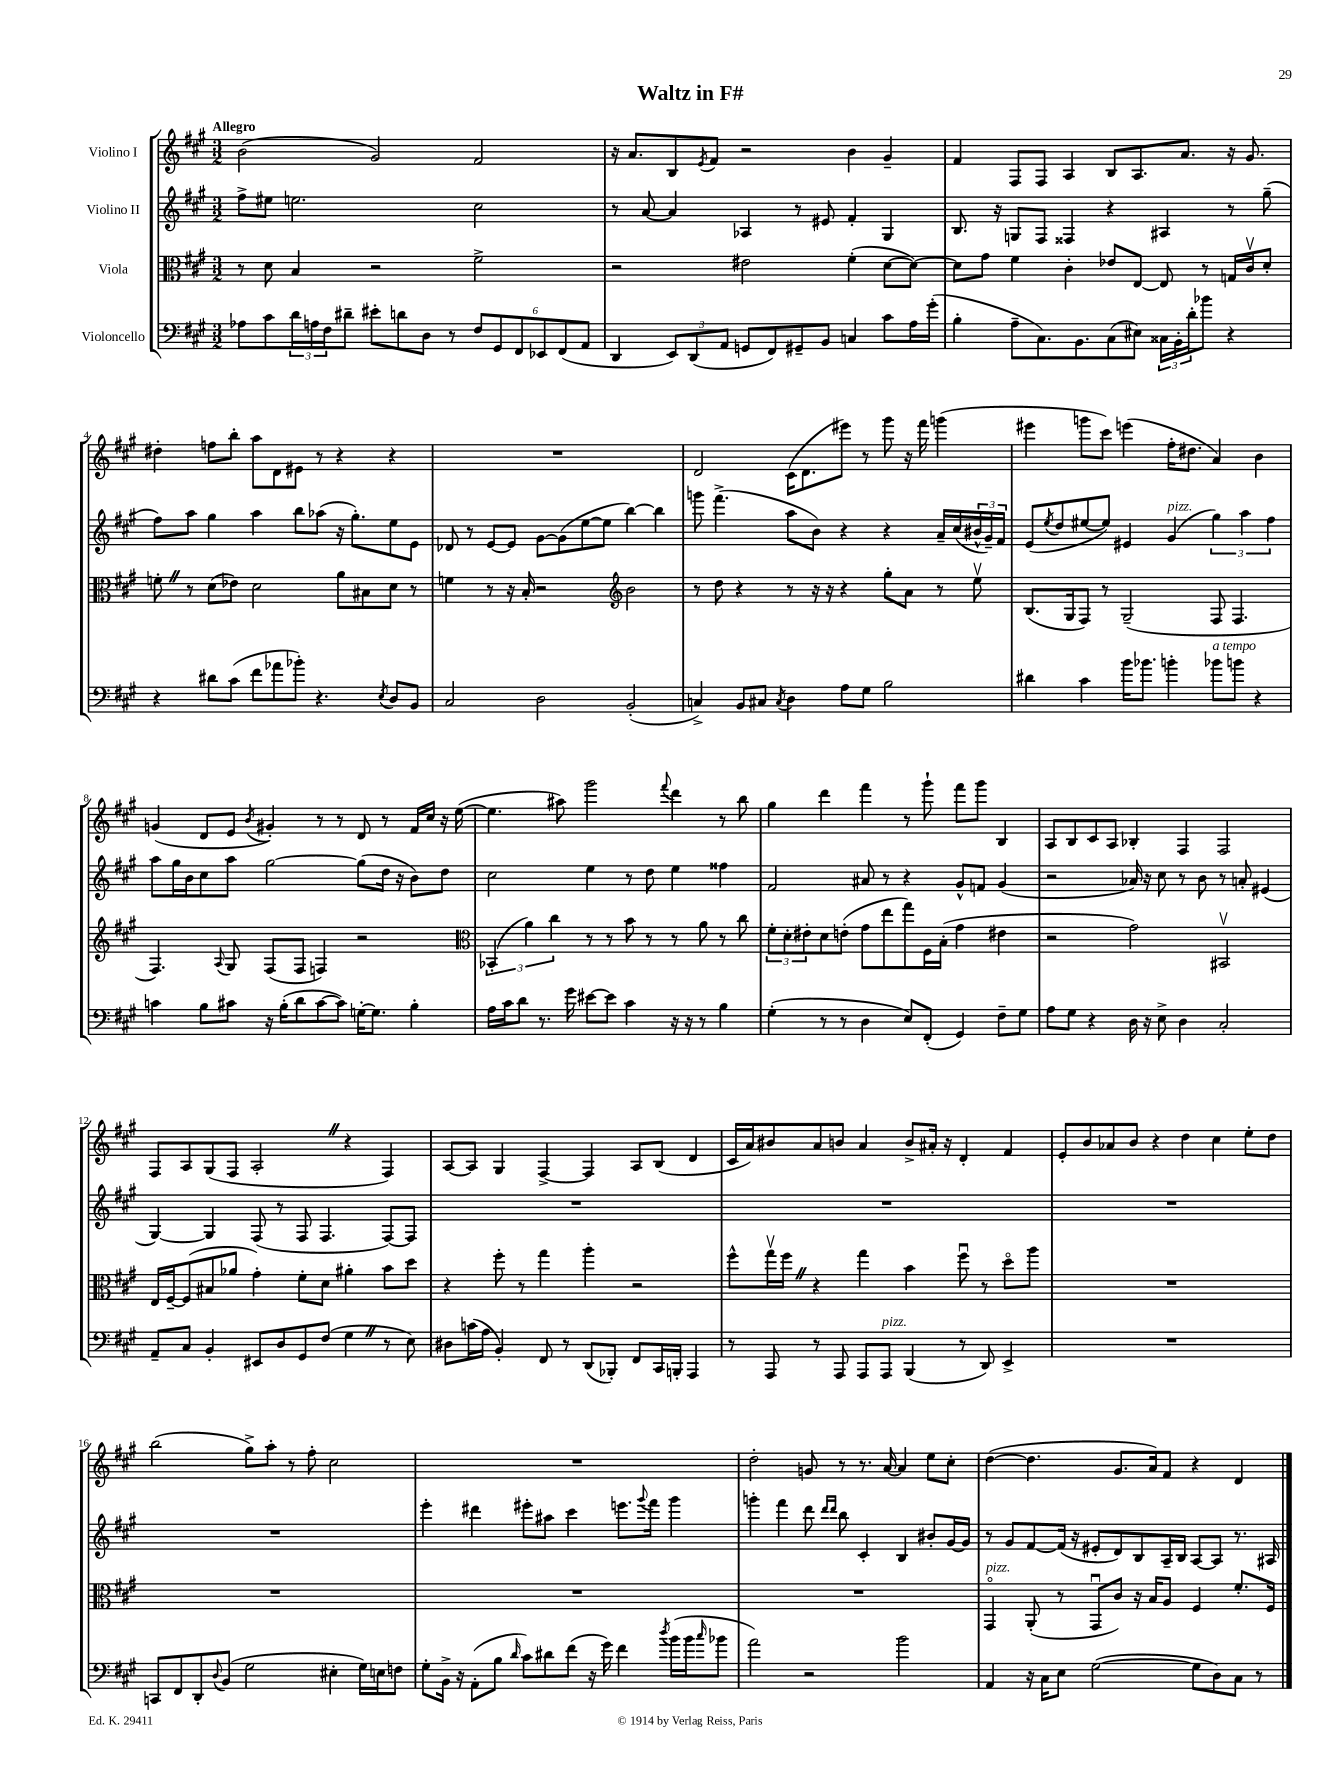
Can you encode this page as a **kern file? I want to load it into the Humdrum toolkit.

**kern	**kern	**kern	**kern
*part4	*part3	*part2	*part1
*staff4	*staff3	*staff2	*staff1
*I"Violoncello	*I"Viola	*I"Violino II	*I"Violino I
*clefF4	*clefC3	*clefG2	*clefG2
*k[f#c#g#]	*k[f#c#g#]	*k[f#c#g#]	*k[f#c#g#]
*M3/2	*M3/2	*M3/2	*M3/2
=1	=1	=1	=1
!	!	!	!LO:TX:a:B:t=Allegro
8A-X\L	8r	8ff#^\L	(2b\
8c#\	8d\	8ee#X\J	.
24d\L	4B/	2.een\	.
24An\	.	.	.
24F#\J	.	.	.
8d#X~\J	.	.	.
8e#X'\L	2r	.	2g#/)
8dn\	.	.	.
8D\J	.	.	.
8r	.	.	.
12F#/L	2f#^\	2cc#\	2f#/
12GG#/	.	.	.
12FF#/	.	.	.
12EE-X/	.	.	.
(12FF#/	.	.	.
12AA/J	.	.	.
=2	=2	=2	=2
4DD/	2r	8r	16r
.	.	.	8.a/L
.	.	[8a/	.
12EE/L)	.	4a/]	8B/
(12DD/	.	.	.
.	.	.	8qe/
.	.	.	8f#/J
12AA/J	.	.	.
8GGn/L	2e#X\	4A-X/	2r
8FF#/)	.	.	.
8GG#X~/	.	8r	.
8BB/J	.	8e#X/	.
4Cn/	(4f#'\	4f#'/	4b\
8c#\L	[8d\L	4G#/	4g#~/
16A\L	8d\J_)	.	.
(16g#'\JJ	.	.	.
=3	=3	=3	=3
4B'\	8d\L]	8.B/	4f#/
.	8g#\J	.	.
.	.	16r	.
8A~\L	4f#\	8Gn/L	8F#/L
8.C#\)	.	8F#/J	8F#/J
.	4c#'\	4F##X/	4A/
8.BB\	.	.	.
(8C#\	8e-X/L	4r	8B/L
8E#X\J)	[8E/J	.	8.A/
24C##X\LL	8E/]	4A#X/	.
24BB'\	.	.	.
.	.	.	8.a/J
24d'\J	.	.	.
8b-X\J	8r	.	.
4r	16Gn/LL	8r	16r
.	16c#v/J	.	8.g#/
.	8d'/J	(8gg#~\	.
!!LO:LB:g=z
=4	=4	=4	=4
4r	8fn'Z\	8ff#\L)	4dd#X'\
.	8r	8aa\J	.
8d#X\L	(8d\L	4gg#\	8ffn\L
(8c#\J	8e-X\J)	.	8bb'\J
8f#\L	2d\	4aa\	8aa\L
8a-X\	.	.	8d\
8b-X'\J)	.	8bb\L	8e#X\J
4.r	.	(8aa-X\J	8r
.	8a\L	16r	4r
.	.	8.gg#'\L)	.
.	8B#X\	.	.
8qE/	.	.	.
8D/L	8d\J	8ee\	4r
8BB/J	8r	8e\J	.
=5	=5	=5	=5
2C#/	4fn\	8d-X/	1.r
.	.	8r	.
.	8r	[8e/L	.
.	16r	8e/J]	.
.	16B'/	.	.
2D\	2r	[8g#\L	.
.	.	(8g#\]	.
.	.	[8ee\	.
.	.	8ee\J]	.
*	*clefG2	*	*
(2BB'/	2b\	[4bb\)	.
.	.	4bb\]	.
=6	=6	=6	=6
4Cn^/)	8r	8gggn\	2d/
.	8dd\	(4.fff#^\	.
8BB/L	4r	.	.
8C#X/J	.	.	.
8qC#/	.	.	.
4D\	8r	8aa\L	(16c#\KL
.	.	.	8.d\
.	16r	8b\J)	.
.	16r	.	.
8A\L	4r	4r	8eee#X\J)
8G#\J	.	.	8r
2B\	8gg#'\L	4r	8ggg#\
.	8a\J	.	16r
.	.	.	16fff#\
.	8r	16a~/LL	(4gggn\
.	.	(16cc#/	.
.	8eev\	24b#X^^/	.
.	.	24g#~/)	.
.	.	24f#/JJ	.
=7	=7	=7	=7
4d#X\	(8.B/L	(8e/L	4eee#X\
.	.	8qee/	.
.	.	8dd/	.
.	16G#/k	.	.
4c#\	8F#/J)	[8ee#X/	8gggn\L
.	8r	8ee#/J])	8ccc#\J)
16b\KL	(2G#~/	4e#X/	(4eeen\
8.b-X\J	.	.	.
!	!	!LO:TX:a:i:t=pizz.	!
4bn'\	.	(4g#/	16ff#'\KL
.	.	.	8.dd#X\J
!LO:TX:a:i:t=a tempo	!	!	!
8b-X\L	8F#/	6gg#\)	4a/)
8bn\J	4.F#/	.	.
.	.	6aa\	.
4r	.	.	4b\
.	.	6ff#\	.
!!LO:LB:g=z
=8	=8	=8	=8
4cn\	4.F#/)	8aa\L	(4gn/
.	.	16gg#\L	.
.	.	16b\J	.
8B\L	.	8cc#\	8d/L
.	8qqA/	.	.
8c#X\J	8G#/	8aa\J	8e/J
.	.	.	8qb/
16r	(8F#/L	[2gg#\	4g#X'/)
(16B'\KL	.	.	.
8d\	8F#/J	.	.
[8c#\	4Fn/)	.	8r
8c#\J])	.	.	8r
[16Gn'\KL	2r	(8gg#\L]	8d/
8.G\J]	.	.	.
.	.	16dd\Jk	8r
.	.	16r	.
4B'\	.	8b\L)	16f#/LL
.	.	.	16cc#/JJ
.	.	8dd\J	16r
.	.	.	([16ee\
=9	=9	=9	=9
*	*clefC3	*	*
16A\LL	(6BB-X'/	2cc#\	4.ee\]
16c#\J	.	.	.
8d\J	.	.	.
.	6a\)	.	.
8.r	.	.	.
.	6cc#\	.	.
.	.	.	8aa#X\)
16g#\	.	.	.
[8e#X\L	8r	4ee\	2ggg#\
8e#\J]	8r	.	.
4c#\	8b\	8r	.
.	8r	8dd\	.
.	.	.	8qqfff#/
16r	8r	4ee\	4ddd\
16r	.	.	.
8r	8a\	.	.
4B\	8r	4ff##X\	8r
.	8cc#\	.	8bb\
=10	=10	=10	=10
(4G#'\	12f#'\L	2f#/	4gg#\
.	12d'\	.	.
.	12e#X'\	.	.
8r	8d\	.	4ddd\
8r	(8en'\J	.	.
4D\	8g#\L	8a#X/	4fff#\
.	8ee\	8r	.
8E/L)	8gg#\)	4r	8r
(8FF#'/J	16F#\L	.	8ggg#`\
.	(16B'\JJ	.	.
4GG#/)	4g#\	8g#^^/L	8fff#\L
.	.	8fn/J	8ggg#\J
8F#~\L	4e#X\	(4g#/	4B/
8G#\J	.	.	.
=11	=11	=11	=11
8A\L	2r	2r	8A/L
8G#\J	.	.	8B/
4r	.	.	8c#/
.	.	.	8A/J
16D\	2g#\)	16a-X/)	4B-X'/
16r	.	16r	.
8E^\	.	8cc#\	.
4D\	.	8r	4F#/
.	.	8b\	.
2C#'/	2BB#Xv/	8r	2F#/
.	.	8an'/	.
.	.	(4e#X/	.
!!LO:LB:g=z
=12	=12	=12	=12
8AA~/L	16E/LL	[4G#/)	8F#/L
.	[16F#~/J	.	.
8C#/J	(8F#/]	.	8A/
4BB'/	8B#X/	4G#/]	(8G#/
.	8a-X/J	.	8F#/J
8EE#X/L	4g#'\)	(8F#/	2A'Z/
8D/	.	8r	.
8GG#/	8f#'\L	8F#/	.
(8F#/J	8d\J	4.F#/	.
4G#Z\	4a#X'\	.	4r
8r	8b\L	[8F#/L)	4F#/)
8E\)	8dd\J	8F#/J]	.
=13	=13	=13	=13
8D#X\L	4r	1.r	[8A/L
(16cn\L	.	.	8A/J]
16A\JJ	.	.	.
4BB'/)	8ff#'\	.	4G#/
.	8r	.	.
8FF#/	4gg#\	.	[4F#^/
8r	.	.	.
(8DD/L	4aa'\	.	4F#/]
8BBB-X'/J)	.	.	.
8FF#/L	2r	.	8A/L
16CC#/L	.	.	(8B/J
16BBBn'/JJ	.	.	.
4AAA/	.	.	4d/
=14	=14	=14	=14
8r	8ff#^^\L	1.r	16c#/LL
.	.	.	16a/J)
8AAA/	16gg#v\L	.	8b#X/
.	16ff#Z\JJ	.	.
8r	4r	.	8a/
8AAA/	.	.	8bn/J
8AAA/L	4gg#\	.	4a/
!LO:TX:a:i:t=pizz.	!	!	!
8AAA/J	.	.	.
(4BBB/	4b\	.	8b^/L
.	.	.	16a#X'/Jk
.	.	.	16r
8r	8ff#u\	.	4d'/
8DD/)	8r	.	.
4EE^/	8dd\L	.	4f#/
.	8aa\J	.	.
=15	=15	=15	=15
1.r	1.r	1.r	8e'/L
.	.	.	8b/
.	.	.	8a-X/
.	.	.	8b/J
.	.	.	4r
.	.	.	4dd\
.	.	.	4cc#\
.	.	.	8ee'\L
.	.	.	8dd\J
!!LO:LB:g=z
=16	=16	=16	=16
8CCn/L	1.r	1.r	(2bb\
8FF#/	.	.	.
8DD'/	.	.	.
8qqD/	.	.	.
(8BB/J	.	.	.
2G#\	.	.	8gg#^\L)
.	.	.	8aa'\J
.	.	.	8r
.	.	.	8ff#'\
4E#X'\	.	.	2cc#\
16G#\LL)	.	.	.
16En\J	.	.	.
8Fn\J	.	.	.
=17	=17	=17	=17
8G#'\L	1.r	4eee'\	1.r
16BB^\Jk	.	.	.
16r	.	.	.
(8AA'\L	.	4ddd#X\	.
8B\J	.	.	.
16qqd/	.	.	.
8c#\L)	.	8eee#X'\L	.
8d#X\	.	8aa#X\J	.
(8f#\J	.	4ccc#\	.
16r	.	.	.
16g#\)	.	.	.
4f#\	.	8.eeen\L	.
.	.	8qqggg#/	.
.	.	16fff#\Jk	.
8qdd/	.	.	.
(16b\LL	.	4ggg#\	.
16b\J	.	.	.
16qqcc#/	.	.	.
8b-X\J	.	.	.
=18	=18	=18	=18
2a\)	1.r	4gggn'\	2dd'\
.	.	4fff#\	.
2r	.	8ddd\	8gn/
.	.	16qqddd/LL	.
.	.	16qqddd/JJ	.
.	.	8bb\	8r
.	.	4c#'/	8.r
.	.	.	[16a/
2b\	.	4B/	4a/]
.	.	8b#X'/L	8ee\L
.	.	[16g#/L	8cc#'\J
.	.	16g#/JJ]	.
=19	=19	=19	=19
!	!LO:TX:a:i:t=pizz.	!	!
4AA/	4GG#/	8r	([4dd\
.	.	8g#/L	.
16r	(8AA'/	[8f#/	4.dd\]
16C#\KL	.	.	.
8E\J	8r	(16f#/Jk]	.
.	.	16r	.
([2G#\	8GG#u/L	8e#X'/L	.
.	8c#/J)	8d/)	8.g#/L
.	16r	8B/	.
.	16B/KL	.	16a/k)
.	8A/J	16A~/L	8f#/J
.	.	16B/JJ	.
8G#\L]	4F#/	[8A/L	4r
8D\)	.	8A/J]	.
8C#\J	8.f#'/L	8.r	4d/
8r	.	.	.
.	16F#/Jk	16A#X/	.
==	==	==	==
*-	*-	*-	*-
